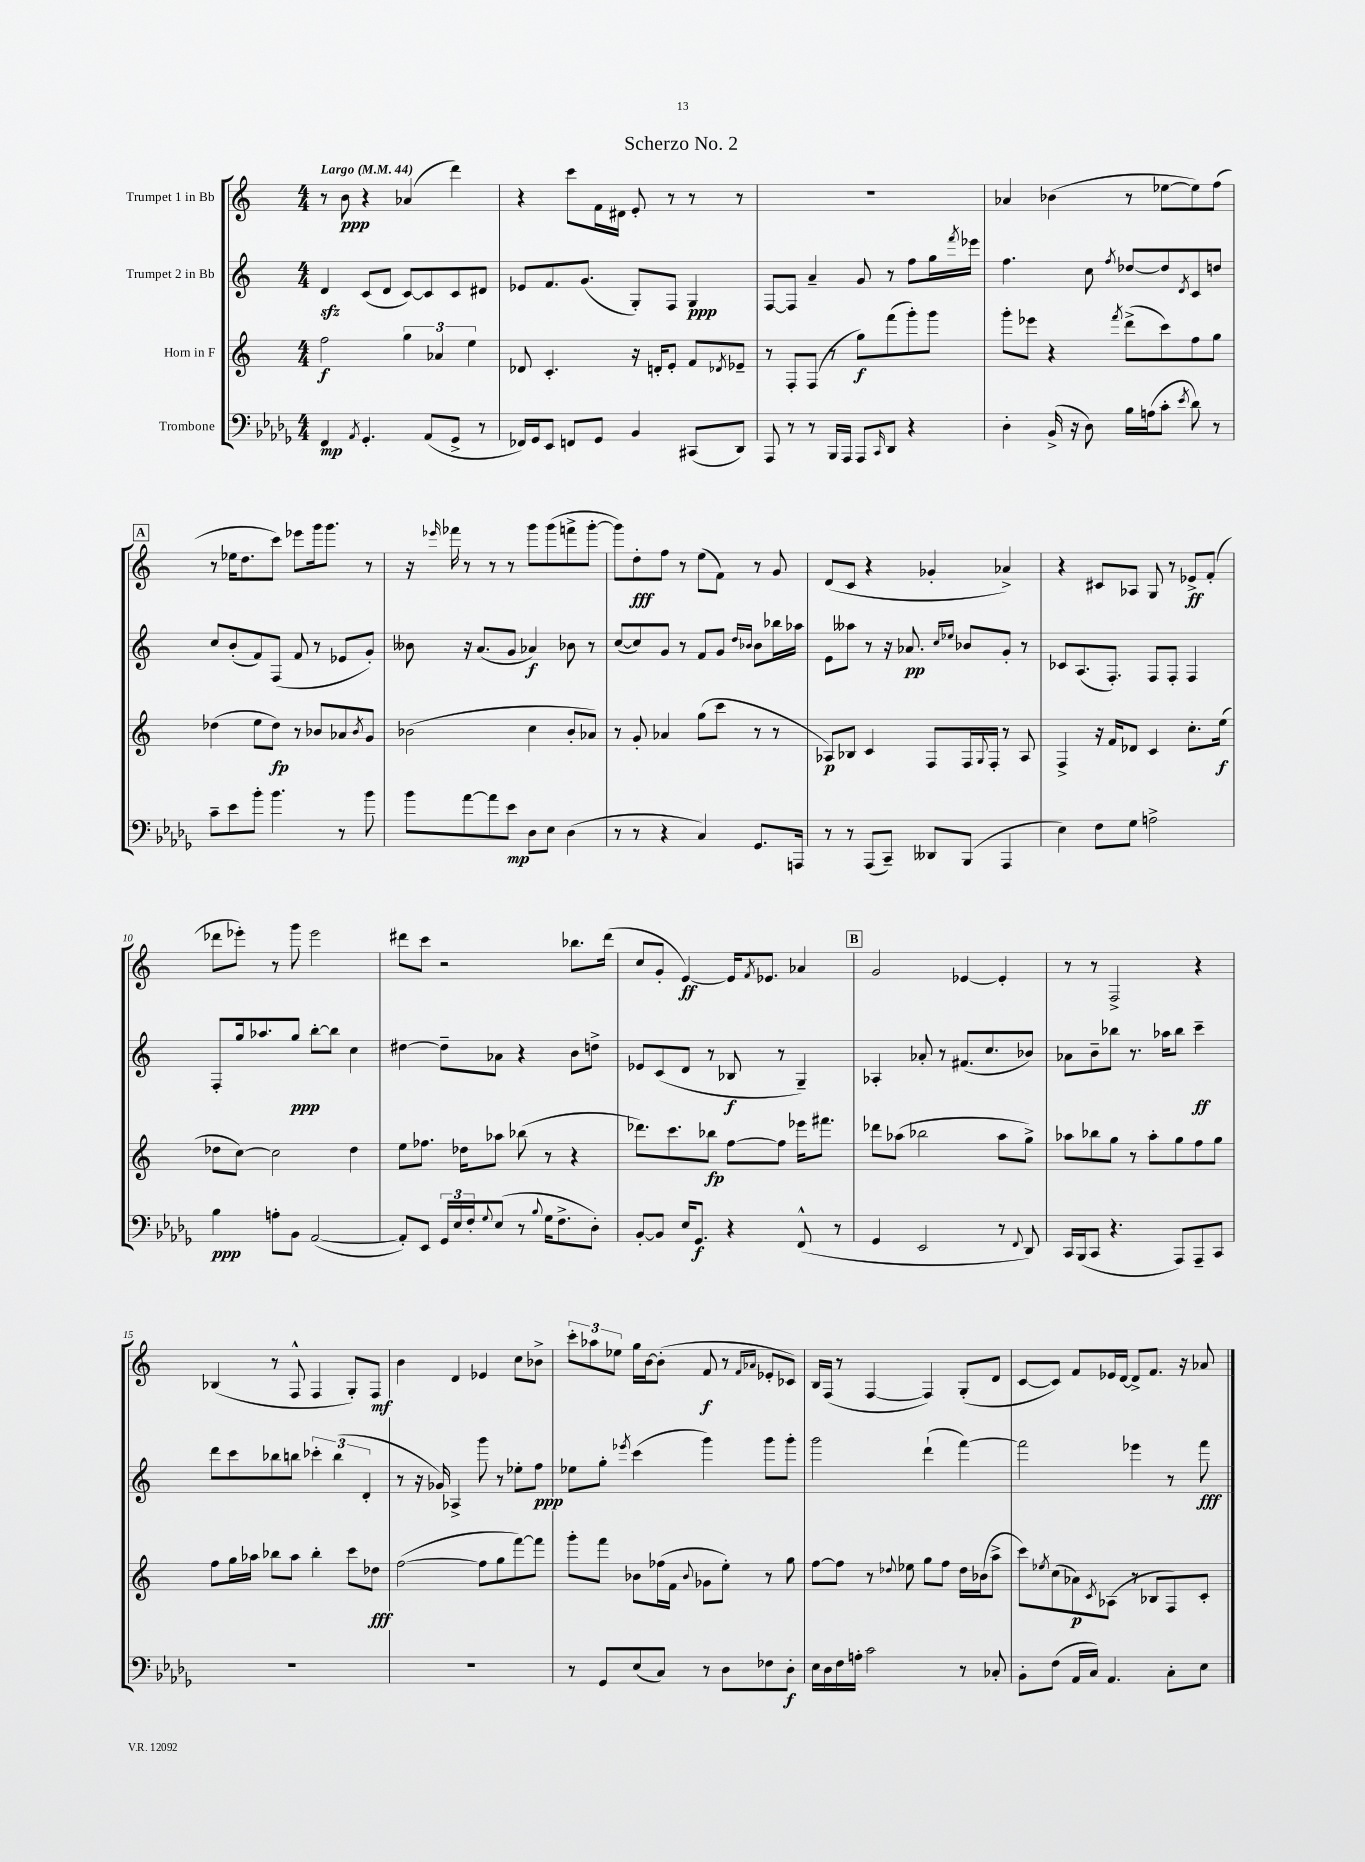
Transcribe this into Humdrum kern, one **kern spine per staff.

**kern	**kern	**kern	**kern
*staff4	*staff3	*staff2	*staff1
*clefF4	*clefG2	*clefG2	*clefG2
*k[b-e-a-d-g-]	*k[]	*k[]	*k[]
*M4/4	*M4/4	*M4/4	*M4/4
*MM44	*MM44	*MM44	*MM44
4FF	2ff	4d	8r
.	.	.	8b
8qAA-	.	.	.
4.GG-'	.	(8c	4r
.	.	8d	.
.	6gg	[8c)	(4a-
(8AA-	.	8c]	.
.	6a-	.	.
8GG-^	.	8c	4ddd)
.	6ee	.	.
8r	.	8d#	.
=	=	=	=
16FF-)	8d-	8e-	4r
16GG-	.	.	.
8EE-	4.c'	8.f	.
8FF	.	.	8ccc
.	.	(8.g	.
8GG-	.	.	16f
.	.	.	16d#
4BB-	16r	8G')	8e'
.	16d'	.	.
.	8e'	8F	8r
(8CC#	8f	4G	8r
.	8qd-	.	.
8DD-)	8e-~	.	8r
=	=	=	=
8AAA-	8r	[8F	1r
8r	8F'	8F]	.
8r	(8F	4a~	.
16BBB-	8r	.	.
16AAA-	.	.	.
8AAA-	8gg)	8g	.
16qqCC	.	.	.
8DD-	(8fff	8r	.
4r	8ggg')	8ff	.
.	8ggg	16gg	.
.	.	8qfff	.
.	.	16eee-	.
=	=	=	=
4D-'	8ggg'	4.ff	4a-
.	8eee-	.	.
(16BB-^	4r	.	(4b-
16r	.	.	.
8D-)	.	8cc	.
.	8qfff	8qff	.
16B-	(8ddd^	[8dd-	8r
(16A	.	.	.
8c'	8ccc)	8dd-]	[8ee-
8qe-	.	8qd	.
8d-)	8ff	8c	8ee-])
8r	8gg	8dd	(8ff
=	=	=	=
8c~	(4dd-	8cc	8r
8e-	.	(8b'	16ee-
.	.	.	8.dd
8b-'	8ee	8f)	.
4.b-	8dd-)	(8F	8ccc)
.	8r	8f	8eee-
.	8b-	8r	16ggg
.	.	.	8.ggg
8r	8a-	8e-	.
.	8qb-	.	.
8b-	8g	8g')	8r
=	=	=	=
8b-	(2b-	8b--	16r
.	.	.	16qqeee-
.	.	.	16fff-
[8a-	.	16r	8r
.	.	(8.a	.
8a-]	.	.	8r
8e-	.	8g	8r
8D-	4cc	4a-)	8ggg
8E-	.	.	(8ggg
(4D-	8b-'	8b-	8fff^
.	8a-)	8r	[8ggg'
=	=	=	=
8r	8r	([8cc	8ggg])
8r	8g'	8cc])	8dd'
4r	4a-	8g	8ff
.	.	8r	8r
4C)	(8gg	8f	(8ee
.	8ccc	8g	8f)
.	.	16qqdd	.
.	.	16qqb-	.
8.GG-	8r	8b-	8r
.	8r	16bb-	8g
16AAA	.	16aa-	.
=	=	=	=
8r	8A-)	8e	(8d
8r	8B-	8aa--	8c
(8AAA-	4c	8r	4r
8CC~)	.	16r	.
.	.	8.a-	.
8DD--	8F	.	4g-'
.	.	16qqcc	.
.	.	16qqee-	.
(8BBB-	16F	8b-	.
.	8qqG	.	.
.	16F'	.	.
4AAA-	8r	8g'	4a-^)
.	8A-	8r	.
=	=	=	=
4E-)	4F^	8c-	4r
.	.	(8.A	.
8F	16r	.	8c#
.	16f	8.F')	.
8G-	8d-	.	8A-
2A^	4c	8F	8G
.	.	8F'	8r
.	8.cc'	4F	8e-^
.	.	.	(8f'
.	(16ee	.	.
=	=	=	=
4B-	8dd-	8F'	8ddd-
.	[8cc)	16gg	8eee-')
.	.	8.aa-	.
8A'	2cc]	.	8r
8BB-	.	8gg	8ggg
([2AA-	.	[8bb'	2eee-
.	.	8bb]	.
.	4dd-	4cc	.
=	=	=	=
8AA-'])	8ee	[4dd#	8ddd#
8EE-	8.ff-	.	8ccc
24GG-	.	8dd#~]	2r
24E-	.	.	.
.	16dd-	.	.
24F'	.	.	.
8qqG-	.	.	.
(8E-	8aa-	8a-	.
8r	(8bb-	4r	.
8qqB-	.	.	.
16G-	8r	.	.
8.F^	.	.	.
.	4r	8b	8.bb-
8D-')	.	8dd^	.
.	.	.	(16ddd#
=	=	=	=
[8BB-'	8.ddd-)	8e-	8cc
8BB-]	.	(8c	8g'
.	8.ccc	.	.
16E-	.	8d	[4e)
8.GG-	.	.	.
.	8bb-	8r	.
4r	[8ff	8B-	16e]
.	.	.	8qf
.	.	.	8.e-
.	8ff]	8r	.
(8FF^^	16eee-	4G~)	4a-
.	8.fff#	.	.
8r	.	.	.
=	=	=	=
4GG-	8ddd-	4A-'	2g
.	(8aa-	.	.
2EE-	2bb-	8a-'	.
.	.	8r	.
.	.	(8.f#	[4e-
.	.	8.cc	.
8r	8aa-	.	4e-']
8qqFF	.	.	.
8DD-)	8gg^)	8b-)	.
=	=	=	=
16CC	8aa-	8a-	8r
(16BBB-	.	.	.
8CC	8bb-	8b~	8r
4.r	8gg	8bb-	2F^
.	8r	8.r	.
.	8aa-'	.	.
.	.	16aa-	.
8AAA-)	8gg	8bb-	.
8AAA-~	8ff	4ccc~	4r
8CC	8gg	.	.
=	=	=	=
1r	8ff	8ddd	(4B-
.	16gg	8ccc	.
.	16aa-	.	.
.	8bb-	8bb-	8r
.	8aa-	8bb	8F^^
.	4bb-'	6ccc-'	4F
.	.	(6bb	.
.	8ccc	.	8G')
.	.	6d'	.
.	8dd-	.	8F
=	=	=	=
1r	([2ff	8r	4b
.	.	16r	.
.	.	16g-)	.
.	.	4A-^	4d
.	8ff]	8ggg	4e-
.	8gg	8r	.
.	[8fff)	8ee-'	8cc
.	8fff]	8ff	8b-^
=	=	=	=
8r	8ggg'	8ee-	12ccc'
.	.	.	12aa-
8GG-	8fff	8gg'	.
.	.	.	12ee-
.	.	8qeee-	.
(8E-	8b-	(4ccc	16gg
.	.	.	[16b
8C)	(16ff-	.	(8b']
.	16f	.	.
.	8qqb-	.	.
8r	8g-	4ggg)	8f
8D-	8ee')	.	8r
.	.	.	16qqf
.	.	.	16qqa-
8F-	8r	8ggg	8e-'
8D-'	8gg	8ggg'	8c-)
=	=	=	=
16E-	[8ff	2ggg	16B
16D-	.	.	(16F
16F	8ff]	.	8r
16A'	.	.	.
2c	8r	.	[4F
.	8qqdd-	.	.
.	8ee-	.	.
.	8gg	(4ddd`	4F])
.	8ff	.	.
8r	16dd-	[4fff)	(8G'
.	(16b-	.	.
8C-'	8aa^	.	8d
=	=	=	=
8BB-'	8ccc)	2fff]	[8c
.	8qee-	.	.
(8F	(8cc	.	8c])
16AA-	8a-)	.	8f
16C)	.	.	.
.	8qc	.	.
4.AA-	(8A-	.	16e-
.	.	.	[16d
.	8r	4eee-	8d^]
.	8B-	.	8.f
8C'	8F)	8r	.
.	.	.	16r
8E-	8c'	8fff	8a-
==	==	==	==
*-	*-	*-	*-
